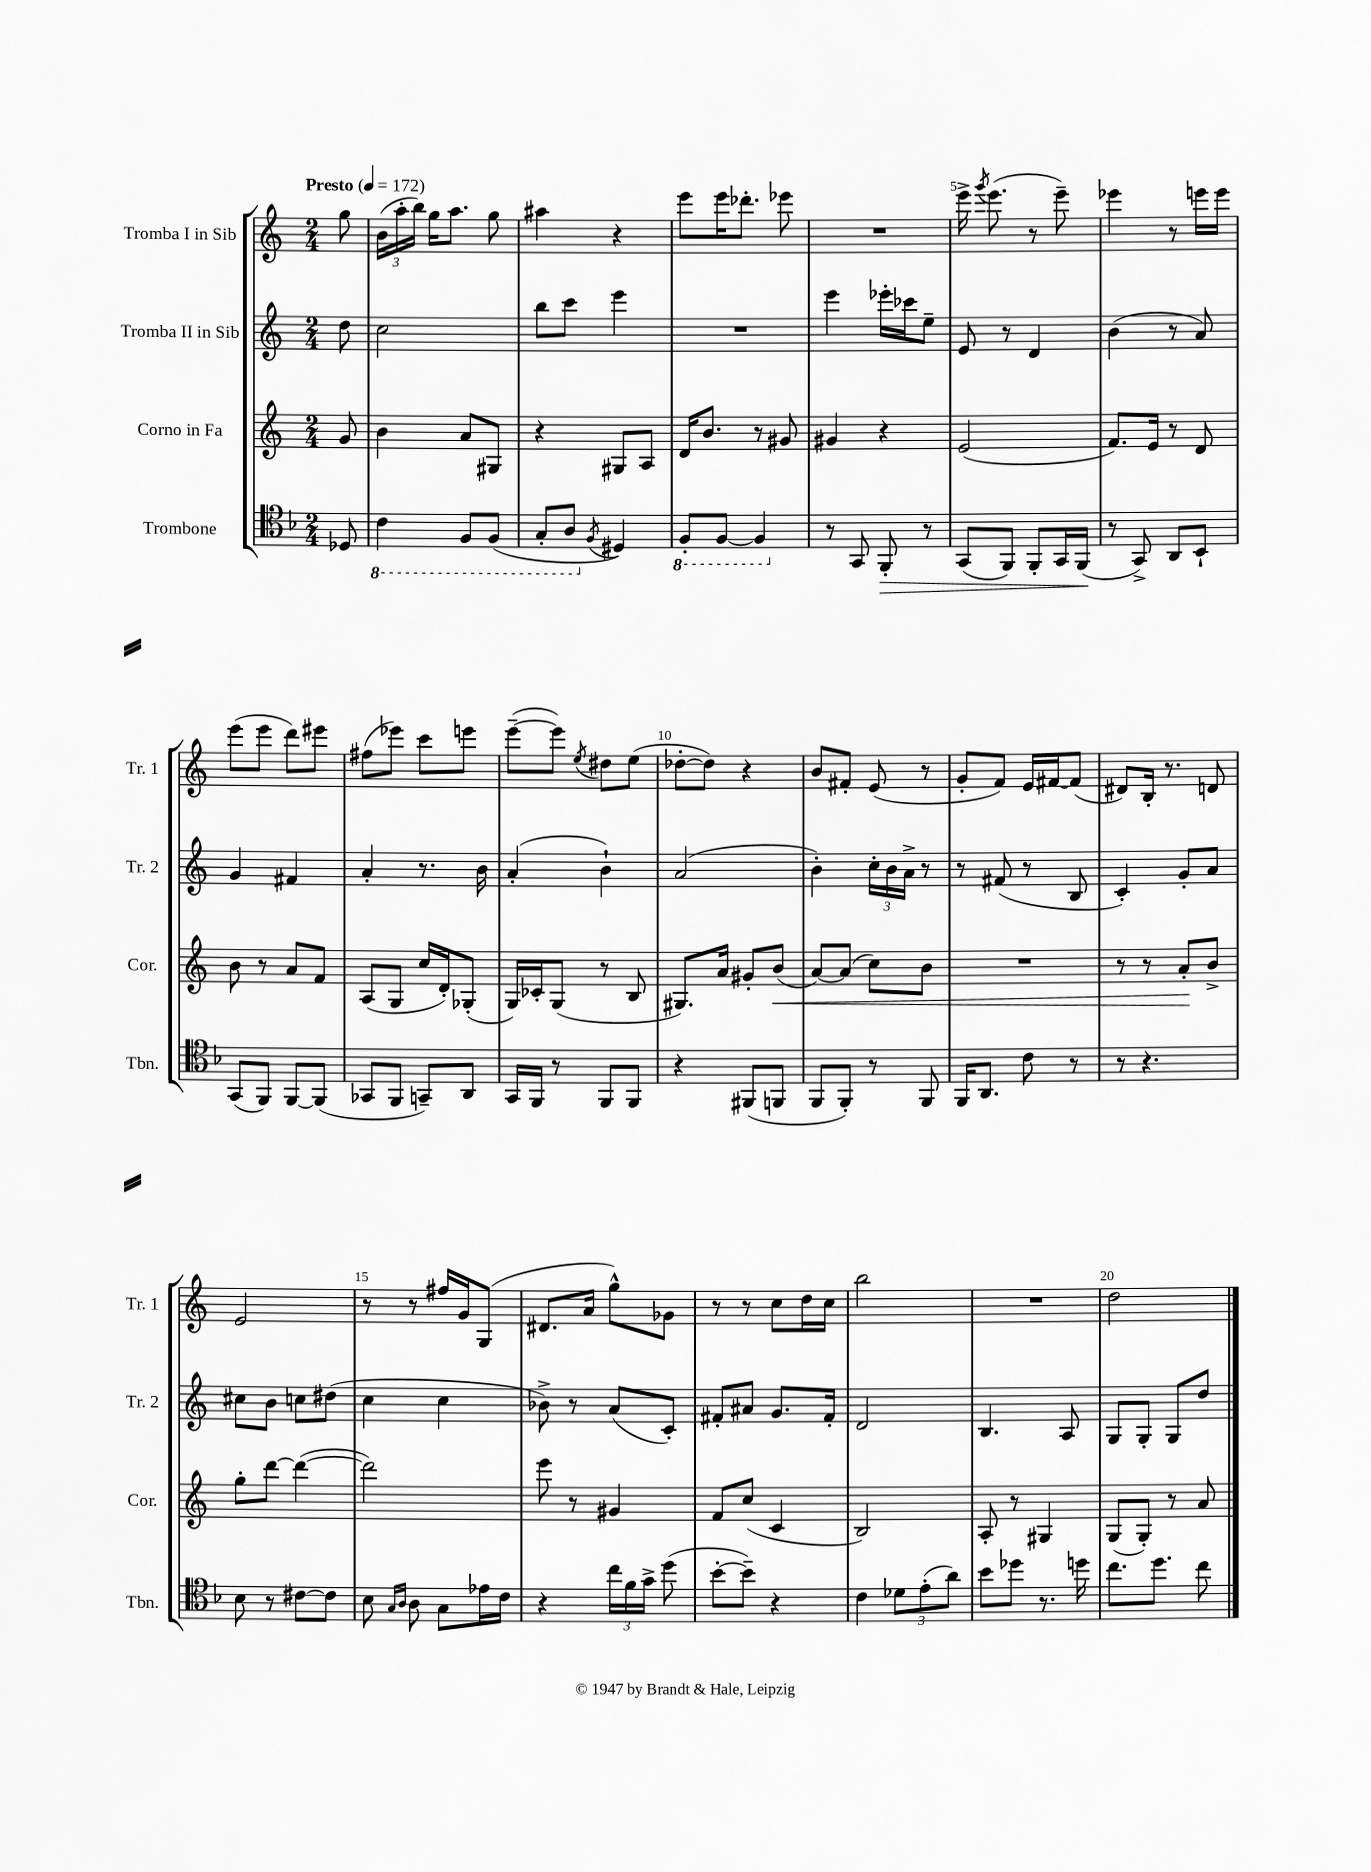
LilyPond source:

<<
\new StaffGroup <<
\new Staff = "s0" \with { instrumentName = "Tromba I in Sib" shortInstrumentName = "Tr. 1" } {
    \clef treble \key c \major \numericTimeSignature \time 2/4 \partial 8 \tempo "Presto" 4 = 172
    \autoBeamOff g''8 |
    \tuplet 3/2 { b'16[( a''16-. b''16]) } g''16[ a''8.] g''8 |
    ais''4 r4 |
    e'''8[ e'''16 des'''8.]-. ees'''8 |
    R2 |
    e'''16-> \acciaccatura { g'''8 } e'''8.( r8 e'''8--) |
    ees'''4 r8 e'''16[ e'''16] |
    e'''8[( e'''8] d'''8[) eis'''8] |
    fis''8[( ees'''8]) c'''8[ e'''8] |
    e'''8[~--( e'''8]) \acciaccatura { e''8 } dis''8[ e''8]( |
    des''8[~-. des''8]) r4 |
    b'8[ fis'8]-. e'8( r8 |
    g'8[-. f'8]) e'16[ fis'16~ fis'8]( |
    dis'8[) b16]-. r8. d'8 |
    e'2 |
    r8 r8 fis''16[ g'16 g8]( |
    dis'8.[ a'16] g''8[-^) ges'8] |
    r8 r8 c''8[ d''16 c''16] |
    b''2 |
    R2 |
    d''2 \bar "|." |
}
\new Staff = "s1" \with { instrumentName = "Tromba II in Sib" shortInstrumentName = "Tr. 2" } {
    \clef treble \key c \major \numericTimeSignature \time 2/4 \partial 8
    \autoBeamOff d''8 |
    c''2 |
    b''8[ c'''8] e'''4 |
    R2 |
    e'''4 ees'''16[-. ces'''16 e''8]-- |
    e'8 r8 d'4 |
    b'4( r8 a'8) |
    g'4 fis'4 |
    a'4-. r8. b'16 |
    a'4-.( b'4-!) |
    a'2( |
    b'4-.) \tuplet 3/2 { c''16[-. b'16 a'16]-> } r8 |
    r8 fis'8( r8 b8 |
    c'4-.) g'8[-. a'8] |
    cis''8[ b'8] c''8[ dis''8]( |
    c''4 c''4 |
    bes'8->) r8 a'8[( c'8]-.) |
    fis'8[-. ais'8] g'8.[ fis'16]-. |
    d'2 |
    b4. a8 |
    g8[ g8]-. g8[ d''8] \bar "|." |
}
\new Staff = "s2" \with { instrumentName = "Corno in Fa" shortInstrumentName = "Cor." } {
    \clef treble \key c \major \numericTimeSignature \time 2/4 \partial 8
    \autoBeamOff g'8 |
    b'4 a'8[ gis8] |
    r4 gis8[ a8] |
    d'16[ b'8.] r8 gis'8 |
    gis'4 r4 |
    e'2( |
    f'8.[) e'16] r8 d'8 |
    b'8 r8 a'8[ f'8] |
    a8[( g8] c''16[ d'16-.) ges8]-.( |
    g16[) ces'16-. g8]( r8 b8 |
    gis8.[) a'16] gis'8[-. b'8]\<( |
    a'8[~) a'8]( c''8[) b'8] |
    R2 |
    r8 r8 a'8[-.\! b'8]-> |
    g''8[-. d'''8]~ d'''4~( |
    d'''2) |
    e'''8 r8 gis'4 |
    f'8[ c''8]( c'4 |
    b2) |
    a8-. r8 gis4 |
    g8[( g8]-.) r8 a'8 \bar "|." |
}
\new Staff = "s3" \with { instrumentName = "Trombone" shortInstrumentName = "Tbn." } {
    \clef tenor \key f \major \numericTimeSignature \time 2/4 \partial 8
    \autoBeamOff des8 |
    \ottava #-1 c4 f,8[ f,8]( |
    g,8[-. a,8] \ottava #0 \acciaccatura { f8 } dis4) |
    \ottava #-1 f,8[-. f,8]~ f,4 \ottava #0 |
    r8 g,8 f,8-.\> r8 |
    g,8[( f,8]) f,8[-. g,16 f,16]\!( |
    r8 g,8->) a,8[ bes,8]-! |
    g,8[( f,8]) f,8[~ f,8]( |
    ges,8[ f,8] g,8[--) a,8] |
    g,16[ f,16] r8 f,8[ f,8] |
    r4 fis,8[( f,8] |
    f,8[ f,8]-.) r8 f,8 |
    f,16[ a,8.] c'8 r8 |
    r8 r4. |
    bes8 r8 cis'8[~ cis'8] |
    bes8 \grace { g16[ a16] } a8 g8[ ees'16 c'16] |
    r4 \tuplet 3/2 { c''16[ f'16 g'16]-> } d''8( |
    bes'8[~-. bes'8]--) r4 |
    c'4 \tuplet 3/2 { des'8[ e'8-.( a'8]) } |
    bes'8[ des''8] r8. d''16 |
    c''8.[ d''8.] c''8 \bar "|." |
}
>>
>>
\layout { \context { \Score \override BarNumber.break-visibility = ##(#f #t #t) barNumberVisibility = #(every-nth-bar-number-visible 5) } }
